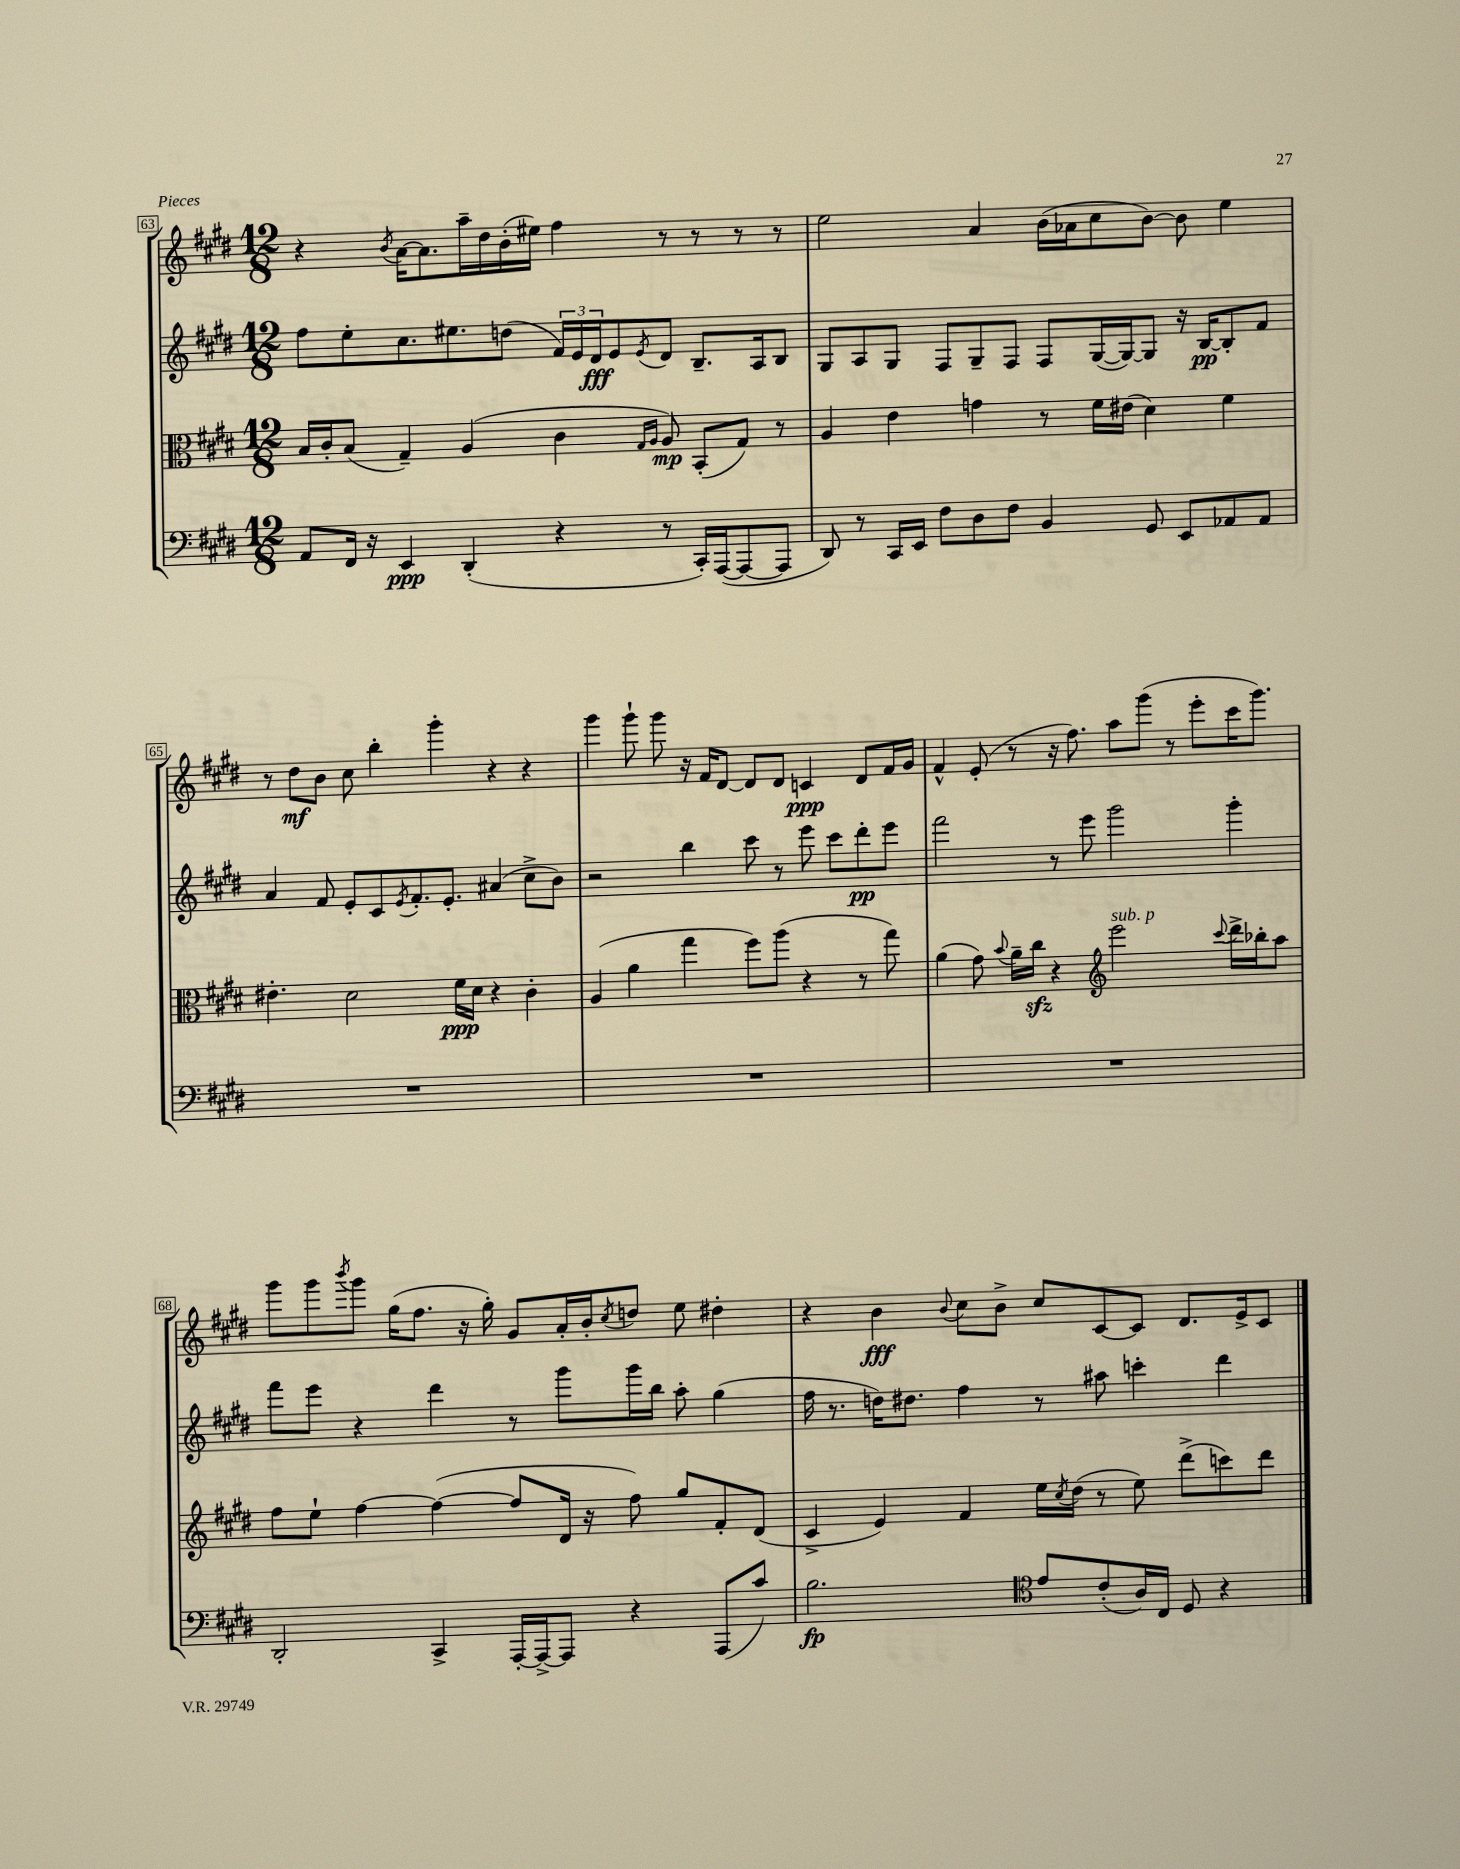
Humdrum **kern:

**kern	**kern	**kern	**kern
*staff4	*staff3	*staff2	*staff1
*clefF4	*clefC3	*clefG2	*clefG2
*k[f#c#g#d#]	*k[f#c#g#d#]	*k[f#c#g#d#]	*k[f#c#g#d#]
*M12/8	*M12/8	*M12/8	*M12/8
8AA	16B	8ff#	4r
.	16c#'	.	.
16FF#	(8B	8ee'	.
16r	.	.	.
.	.	.	8qb
4EE	4G#~)	8.cc#	[16a
.	.	.	8.a]
.	.	8.ee#	.
(4DD#'	(4A	.	16aa~
.	.	.	16dd#
.	.	(8dd	(16b'
.	.	.	16ee#)
4r	4c#	24f#)	4ff#
.	.	24e	.
.	.	24d#	.
.	.	8e	.
.	16qqG#	.	.
.	16qqA	8qe	.
8r	8A)	8d#	8r
16CC#')	(8BB'	8.B~	8r
([16AAA	.	.	.
8AAA_	8G#)	.	8r
.	.	16A	.
8AAA]	8r	8B	8r
=	=	=	=
8DD#)	4A	8G#	2ee
8r	.	8A	.
16CC#	4e	8G#	.
16EE	.	.	.
8F#	.	8F#	.
8D#	4g	8G#~	4a
8F#	.	8F#	.
4BB	8r	8F#	(16b
.	.	.	16a-
.	16f#	([16G#	8cc#
.	(16e#	16G#_)	.
8GG#	4d#)	8G#]	[8b)
8EE	.	16r	8b]
.	.	[16B	.
8AA-	4f#	8B']	4ee
8AA-	.	8f#	.
=	=	=	=
1.r	4.e#'	4a	8r
.	.	.	8dd#
.	.	8f#	8b
.	2d#	8e'	8cc#
.	.	8c#	4bb'
.	.	8qe	.
.	.	8.f#'	.
.	.	.	4ggg#'
.	.	8.e'	.
.	16f#	.	.
.	16d#	.	.
.	4r	(4a#	4r
.	4c#'	8cc#^	4r
.	.	8b)	.
=	=	=	=
1.r	(4A	2r	4ggg#
.	4a	.	8ggg#`
.	.	.	8ggg#
.	4gg#	4bb	16r
.	.	.	16f#
.	.	.	[8d#
.	8ff#)	8ccc#	8d#]
.	(8aa	8r	8d#
.	4r	8eee	4c
.	.	8ccc#	.
.	8r	8ddd#'	8d#
.	8gg#)	8eee	16f#
.	.	.	16g#
=	=	=	=
1.r	(4a	2fff#	4f#^^
.	8g#)	.	(8e'
.	8qqb	.	.
.	16a~	.	8r
.	16cc#	.	.
.	4r	8r	16r
.	.	.	8.ff#)
.	.	8eee	.
*	*clefG2	*	*
.	2eee	2ggg#	8aa
.	.	.	(8ggg#
.	.	.	8r
.	.	.	8eee'
.	8qqccc#	.	.
.	16ddd#^	4ggg#'	16ccc#
.	16bb-'	.	8.ggg#)
.	8aa	.	.
=	=	=	=
2DD#'	8ff#	8fff#	8ggg#
.	8ee`	8eee	8ggg#
.	.	.	8qbbb
.	[4ff#	4r	8ggg#
.	.	.	(16gg#
.	.	.	8.ff#
4CC#^	(4ff#_	4ddd#	.
.	.	.	16r
.	.	.	16gg#')
[16AAA'	8ff#]	8r	8g#
16AAA^_	.	.	.
8AAA]	16d#	8ggg#	16a'
.	16r	.	16b'
.	.	.	8qcc#
4r	8ff#)	16ggg#	8dd
.	.	16bb	.
.	8gg#	8aa'	8ee
(8AAA	8f#'	(4gg#	4dd#'
8c#)	(8d#	.	.
=	=	=	=
2.B	4c#^	16ff#	4r
.	.	8.r	.
.	4e)	16dd)	4b
.	.	8.dd#	.
.	.	.	8qqb
.	4f#	4ff#	8cc#
.	.	.	8b^
*clefC4	*	*	*
8e	16ee	8r	8cc#
.	8qcc#	.	.
.	(16dd#	.	.
(8c#'	8r	8aa#	[8c#
16A)	8ee)	4ccc'	8c#]
16C#	.	.	.
8D#	(8ddd#^	.	8.d#
4r	8ccc)	4ddd#	.
.	.	.	16e^
.	8ddd#	.	8c#
==	==	==	==
*-	*-	*-	*-
